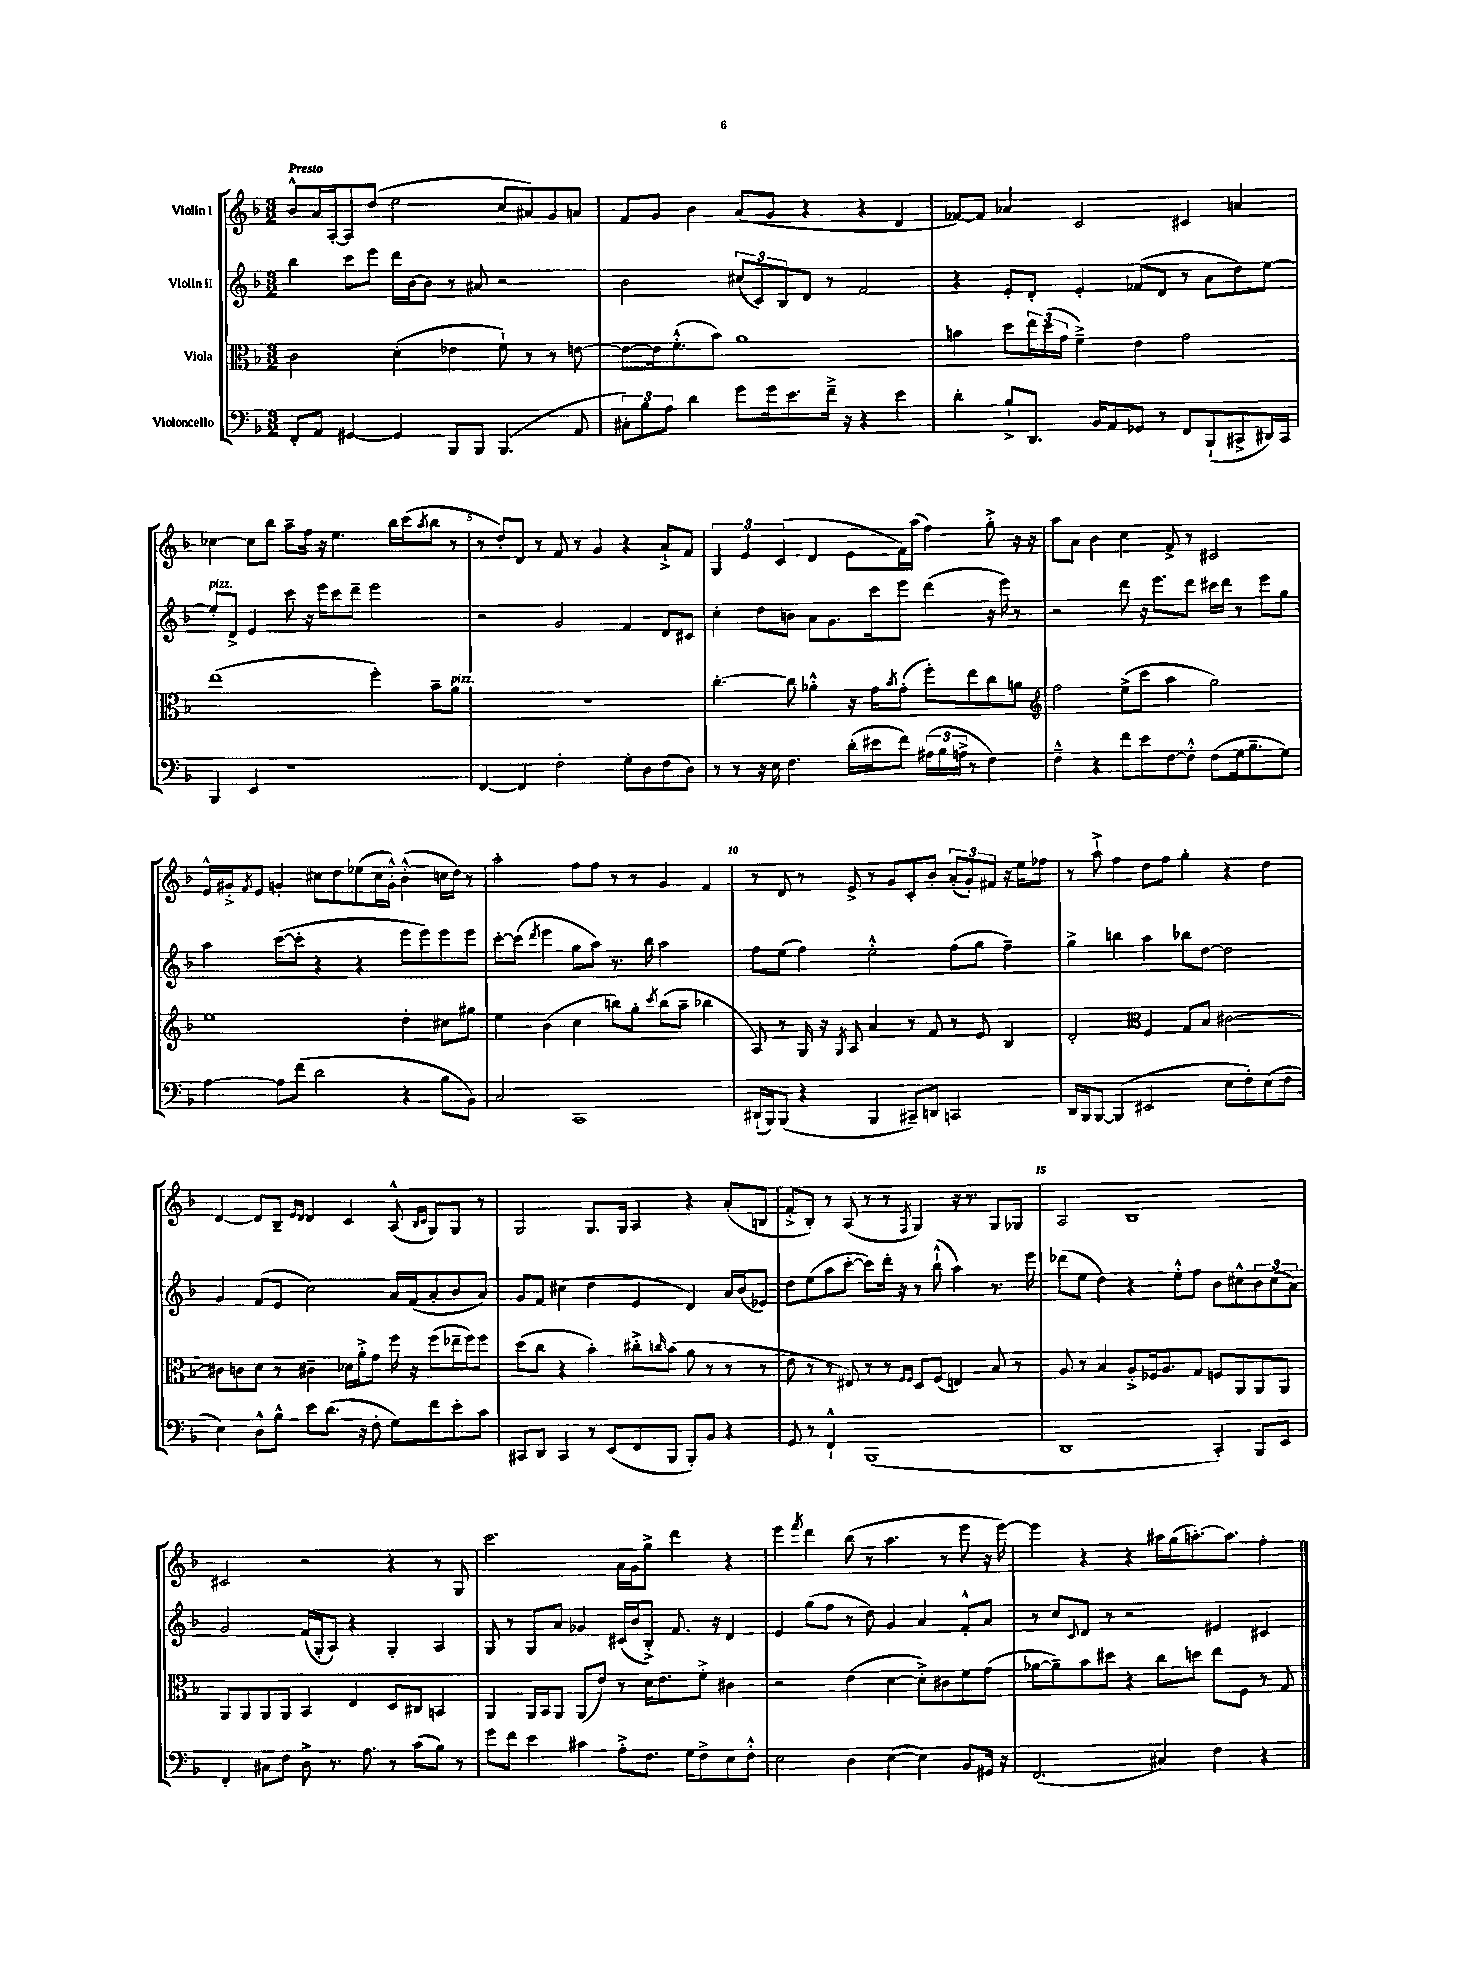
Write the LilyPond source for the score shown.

<<
\new StaffGroup <<
\new Staff = "s0" \with { instrumentName = "Violin I" } {
    \clef treble \key f \major \numericTimeSignature \time 3/2 \tempo "Presto"
    bes'8-^ a'16 a16~-. a8 d''8( e''2 c''8 ais'8) g'8 a'8 |
    f'8 g'8 bes'4 a'8( g'8 r4 r4 d'4 |
    fes'8~) fes'8 aes'4 c'2 cis'4 a'4 |
    ces''4~ ces''8 bes''8 a''8-- f''16 r16 e''4. bes''16 c'''16( \acciaccatura { a''8 } bes''8 r8 |
    r8 d''8-.) d'8 r8 f'8 r8 g'4 r4 a'8-!-> f'8 |
    \tuplet 3/2 { g4 e'4 c'4( } d'4 e'8 f'16) a''16( f''4) g''8-.-> r16 r16 |
    a''8 a'8 bes'4 c''4 f'8-> r8 cis'2 |
    e'16-^ gis'16-.-> \acciaccatura { f'8 } e'8 g'4-. cis''8 d''8 ees''8( cis''16 g'16-.-^) bes'4-.-^( c''16 d''16) r8 |
    a''2-. f''8 f''8 r8 r8 g'4 f'4 |
    r8 d'8 r8 e'8-> r8 g'8 c'8-. bes'8-. \tuplet 3/2 { a'8-.( g'8-.) fis'8 } r16 e''16 fes''8 |
    r8 a''8-!-> f''4 d''8 f''8 g''4-. r4 d''4 |
    d'4~ d'8 bes8-- \grace { e'16 d'16 } d'4 c'4 a8-^( \grace { bes16 c'16 } g8) g8 r8 |
    g2 g8. g16 a4 r4 a'8-.( b8 |
    f'8-.-> bes8-.) r8 a8( r8 r8 \acciaccatura { f8 } g4) r16 r8. g8 ges8 |
    a2 bes1 |
    cis'2 r2 r4 r8 g8 |
    c'''2. a'16 g'16 g''8-> d'''4 r4 |
    e'''4 \acciaccatura { f'''8 } d'''4 bes''8( r8 a''4. r8 e'''8 r16 e'''16~) |
    e'''4 r4 r4 ais''16 g''16( a''8.~-.) a''8. f''4-. \bar "|." |
}
\new Staff = "s1" \with { instrumentName = "Violin II" } {
    \clef treble \key f \major \numericTimeSignature \time 3/2
    bes''4 c'''8 e'''8 d'''16 bes'16~ bes'8 r8 ais'8 r2 |
    bes'2 \tuplet 3/2 { cis''8( c'8) bes8 } d'8 r8 f'2 |
    r4 e'8-. d'8-. e'4-. fes'8( d'8 r8 a'8 d''8) e''8~ |
    e''8-.^\markup { \italic "pizz." } d'8-> e'4 c'''8 r16 e'''16 c'''8 d'''8-- e'''2 |
    r2 g'2 f'4 d'8 cis'8 |
    c''4-. d''8 b'8 a'8 g'8. c'''16 e'''8 d'''4( r16 e'''16) r8 |
    r2 d'''8 r16 e'''8. d'''8 cis'''16 d'''16 r8 e'''8 g''8 |
    a''4 c'''8~( c'''8-. r4 r4 e'''8 e'''8) e'''8 e'''8 |
    c'''8~-. c'''8( \acciaccatura { d'''8 } e'''4 g''8 a''8) r8. bes''16 a''2 |
    f''8 e''8( f''4) e''2-.-^ f''8( g''8 f''4--) |
    g''4-> b''4 a''4 bes''8 d''8~ d''2 |
    g'4 f'8( e'8 c''2) a'16 f'16( a'8-. bes'8 a'8) |
    g'8 f'8 cis''4( d''4 e'4 d'4) a'16 bes'16( ees'8) |
    d''8 e''8( a''8 c'''8~-. c'''8) d'''16-. r16 r8 bes''8-!-^( a''4) r8. e'''16 |
    des'''8( e''8 d''4) r4 e''8-.-^ f''8 bes'8 cis''8-^ \tuplet 3/2 { bes'8 cis''8( a'8) } |
    g'2 f'16( g16-. a8) r4 g4-. a4 |
    g8 r8 g8 a'8 ges'4 cis'16( bes'16 bes8-.->) f'8. r16 d'4 |
    e'4 g''8( f''8 r8 d''8) g'4 a'4 f'8-.-^ a'8 |
    r8 c''8 \appoggiatura { c'8 } d'8 r8 r2 eis'4 cis'4 \bar "|." |
}
\new Staff = "s2" \with { instrumentName = "Viola" } {
    \clef alto \key f \major \numericTimeSignature \time 3/2
    c'2 d'4-.( ees'4 f'8-!) r8 r8 e'8~ |
    e'8~ e'16 f'8.-.-^( bes'8) a'1 |
    b'4 d''8 \tuplet 3/2 { e''16 d''16( g'16 } f'4--->) e'4 g'2 |
    e''1( f''4-.) bes'8-- a'8^\markup { \italic "pizz." } |
    R1. |
    c''4.~-. c''8 aes'4-.-^ r16 g'16 \acciaccatura { bes'8 } g'8-.( f''8-.) e''8 c''8 a'8 |
    \clef treble f''2 e''8->( c'''8 a''4 g''2) |
    e''1 d''4-. cis''8 gis''8 |
    e''4 bes'4( c''4 b''8) g''8-. \acciaccatura { c'''8 } b''8( a''8-- bes''4 |
    a8) r8 g16 r16 \acciaccatura { g8 } a8 a'4 r8 f'8 r8 e'8 bes4 |
    d'2-. \clef alto f4 g8 bes8 cis'2~ |
    cis'8 c'8 d'8 r8 cis'4-- des'16 a'16-.-> g'8 f''16 r16 f''8( ees''16-- f''16) f''8 |
    d''8( c''8 r4 bes'4-.) cis''8-.-> \grace { c''16 } bes'8( a'8 r8 r8 r8 |
    e'8 r8 r8 eis8) r8 r8 \grace { f16 f16 } d8 f8( e4) bes8 r8 |
    a8 r8 bes4 a8-.-> fes16 a8. g8 f8 a,8 a,8 a,8 |
    a,8 a,8 a,8 a,8 bes,4 e4 d8 cis8 b,4 |
    a,4 a,16 bes,16 a,8 a,8( e'8) r8 d'16 e'8. f'8-.-> cis'4 |
    r2 e'4( d'4~ d'8-.->) cis'8 f'8 g'8( |
    aes'8~ aes'8--) bes'8 dis''8 r4 c''8 d''8 e''8 f8 r8 g8 \bar "|." |
}
\new Staff = "s3" \with { instrumentName = "Violoncello" } {
    \clef bass \key f \major \numericTimeSignature \time 3/2
    f,8-. a,8 gis,4~ gis,4 bes,,8 bes,,8 bes,,4.( a,8 |
    \tuplet 3/2 { cis8-.) bes8 a8 } d'4 g'8 g'16 e'8. f'16---> r16 r4 e'4 |
    d'4-. bes8-!-> d,8. bes,16 a,8 ges,8 r8 f,8 bes,,8-!( cis,8-> dis,16) cis,16 |
    bes,,4 e,4 r1 |
    f,4~ f,4 f2-. g8-. d8 f8( d8) |
    r8 r8 r16 e16 f4. d'16-.( eis'16 f'8) \tuplet 3/2 { ais16( bes16 a16-> } r8 f4) |
    f4---^ r4 f'8 e'8 f8~ f8-.-^ f8( g16 bes8.-- g8) |
    a4~ a8 f'8( d'2 r4 bes8 bes,8) |
    c2 c,1 |
    dis,16-!( bes,,16) bes,,8( r4 bes,,4 cis,8--) d,8 c,2 |
    d,16 bes,,16 bes,,8~ bes,,4( eis,2 e8 f8-.) e8( f8 |
    e4) d8-^ bes8-^ e'8 d'8.( r16 f8-. g8) f'8 e'8-. c'8 |
    cis,8 d,8 cis,4 r8 e,8( f,8 bes,,8 bes,,8-.) bes,8 r4 |
    g,8 r8 f,4-!-^ bes,,1( |
    d,1 c,4-.) bes,,8 e,8 |
    f,4-. cis8 f8 d8-> r8. a8. r8 c'8( bes8) r8 |
    g'8 f'8 e'4 cis'4 a8-.-> f8. g16 f8-> e8 f8-.-^ |
    e2 d4 e4~( e4) bes,8 gis,16 r16 |
    f,2.( cis4) f4 r4 \bar "|." |
}
>>
>>
\layout { \context { \Score \override BarNumber.break-visibility = ##(#f #t #t) barNumberVisibility = #(every-nth-bar-number-visible 5) } }
